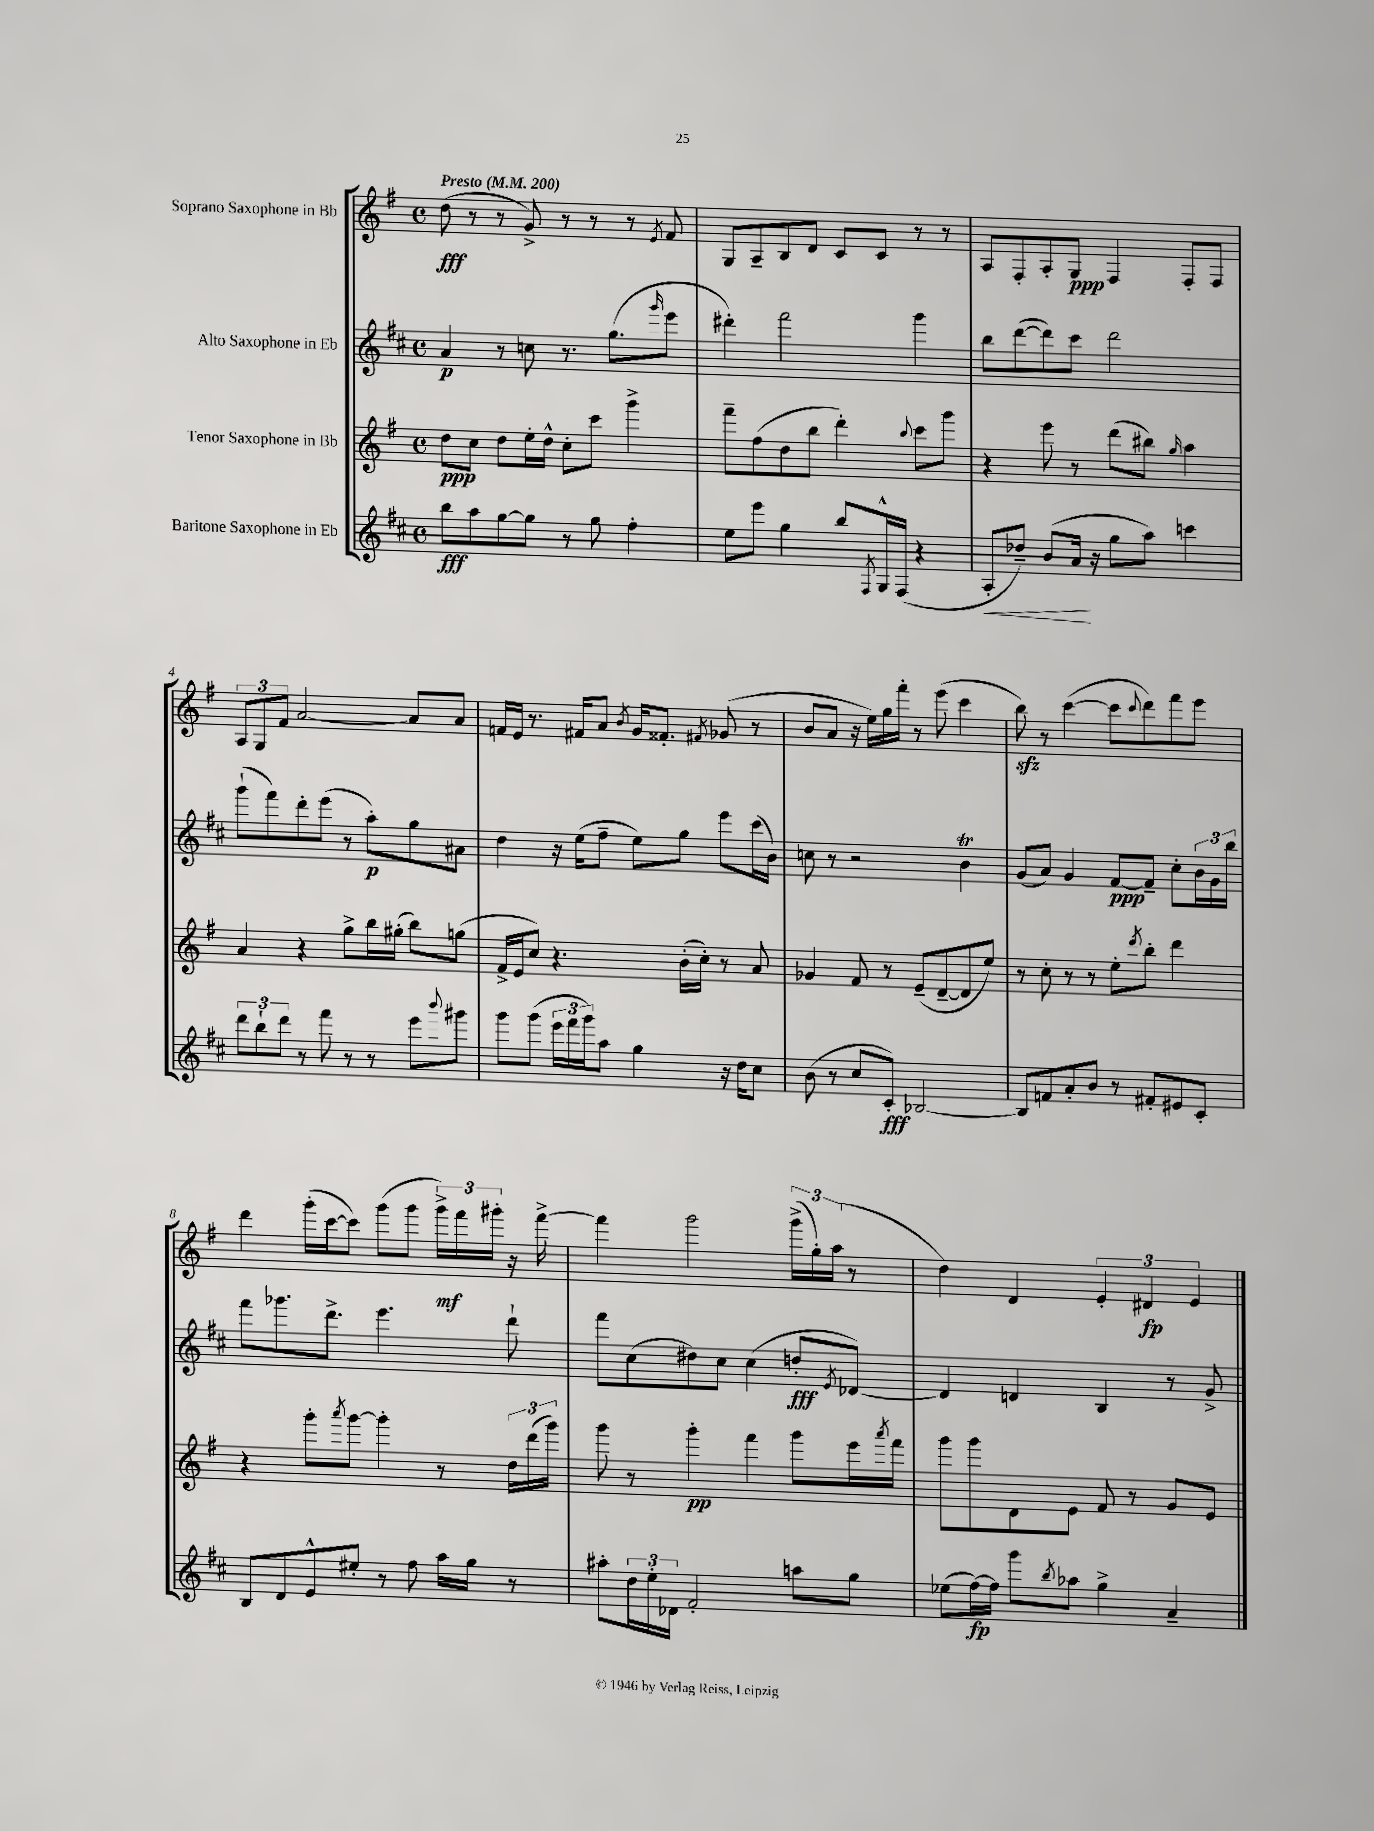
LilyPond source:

<<
\new StaffGroup <<
\new Staff = "s0" \with { instrumentName = "Soprano Saxophone in Bb" } {
    \clef treble \key g \major \defaultTimeSignature \time 4/4 \tempo "Presto" 4 = 200
    d''8\fff( r8 r8 g'8->) r8 r8 r8 \acciaccatura { e'8 } fis'8 |
    g8 a8-- b8 d'8 c'8 c'8 r8 r8 |
    a8 fis8-. a8-. g8\ppp fis4 fis8-. fis8 |
    \tuplet 3/2 { a8 g8 fis'8 } a'2~ a'8 a'8 |
    f'16 e'16 r8. fis'16 a'8 \acciaccatura { b'8 } g'16 fisis'8.-. \acciaccatura { fis'8 } ges'8( r8 |
    b'8 a'8 r16 e''16) g''16 fis'''16-. r8 e'''8( c'''4 |
    b''8\sfz) r8 c'''4~( c'''8 \appoggiatura { c'''8 } d'''8) fis'''8 e'''8 |
    d'''4 g'''16-.( c'''16~ c'''8) g'''8( g'''8 \tuplet 3/2 { g'''16->\mf) fis'''16 gis'''16-. } r16 fis'''16~-> |
    fis'''4 g'''2 \tuplet 3/2 { g'''16->( g''16-.) a''16( } r8 |
    d''4) d'4 \tuplet 3/2 { e'4-. dis'4\fp e'4 } \bar "|." |
}
\new Staff = "s1" \with { instrumentName = "Alto Saxophone in Eb" } {
    \clef treble \key d \major \defaultTimeSignature \time 4/4
    a'4\p r8 c''8 r8. g''8.( \grace { g'''16 } e'''8 |
    dis'''4-.) fis'''2 g'''4 |
    b''8 d'''8~( d'''8) cis'''8 d'''2 |
    g'''8-!( fis'''8) d'''8-. e'''8( r8 a''8-.\p) g''8 ais'8 |
    d''4 r16 e''16( fis''8-- e''8) g''8 e'''8 cis'''16( b'16) |
    c''8 r8 r2 b'4\trill |
    g'8( a'8) g'4 fis'8~\ppp fis'8-- cis''8-. \tuplet 3/2 { b'16 g'16 b''16 } |
    fis'''8 ges'''8. d'''8.-> e'''4. d'''8-! |
    fis'''8 cis''8( dis''8) cis''8 cis''4( d''8-.\fff \acciaccatura { e'8 } des'8~) |
    des'4 d'4 b4 r8 g'8-> \bar "|." |
}
\new Staff = "s2" \with { instrumentName = "Tenor Saxophone in Bb" } {
    \clef treble \key g \major \defaultTimeSignature \time 4/4
    d''8\ppp c''8 d''8 e''16-. d''16-^ c''8-. c'''8 g'''4-> |
    fis'''8-- fis''8( d''8 b''8 d'''4-.) \appoggiatura { b''8 } c'''8 g'''8 |
    r4 e'''8 r8 d'''8( bis''8) \grace { g''16 } a''4 |
    a'4 r4 g''8-> b''16 gis''16-.( b''8) g''8( |
    fis'16-> e'16 c''8) r4. b'16-.( c''16-.) r8 a'8 |
    ges'4 fis'8 r8 e'8--( d'8~-- d'8 e''8) |
    r8 c''8-. r8 r8 e''8-. \acciaccatura { d'''8 } b''8-. d'''4 |
    r4 g'''8-. \acciaccatura { a'''8 } g'''8~ g'''4-. r8 \tuplet 3/2 { d''16 d'''16( g'''16) } |
    g'''8 r8 g'''4-.\pp fis'''4 g'''8 e'''16 \acciaccatura { a'''8 } fis'''16 |
    g'''8 g'''8 d'8 e'8 fis'8 r8 g'8 e'8 \bar "|." |
}
\new Staff = "s3" \with { instrumentName = "Baritone Saxophone in Eb" } {
    \clef treble \key d \major \defaultTimeSignature \time 4/4
    b''8\fff a''8 g''8~ g''8 r8 g''8 fis''4-. |
    e''8 e'''8 g''4 b''8 \acciaccatura { fis8 } g16-^ fis16( r4 |
    a8-.\< des''8--) b'8( a'16\! r16 g''8 a''8) c'''4 |
    \tuplet 3/2 { d'''8 b''8-! d'''8 } r8 fis'''8 r8 r8 e'''8 \appoggiatura { b'''8 } gis'''8 |
    g'''8 g'''8( \tuplet 3/2 { e'''16 fis'''16 g'''16) } a''8 g''4 r16 d''16 cis''8 |
    b'8( r8 cis''8 cis'8-.\fff) bes2~ |
    bes8 f'8 a'8-. b'8 r8 fis'8-. eis'8 cis'8-. |
    b8 d'8 e'8-^ eis''8-. r8 fis''8 a''16 g''16 r8 |
    ais''8-. \tuplet 3/2 { d''16 e''16-. des'16 } fis'2-. a''8 g''8 |
    ees''8( fis''16~\fp) fis''16 g'''8 \acciaccatura { b''8 } aes''8 g''4-> a'4-- \bar "|." |
}
>>
>>
